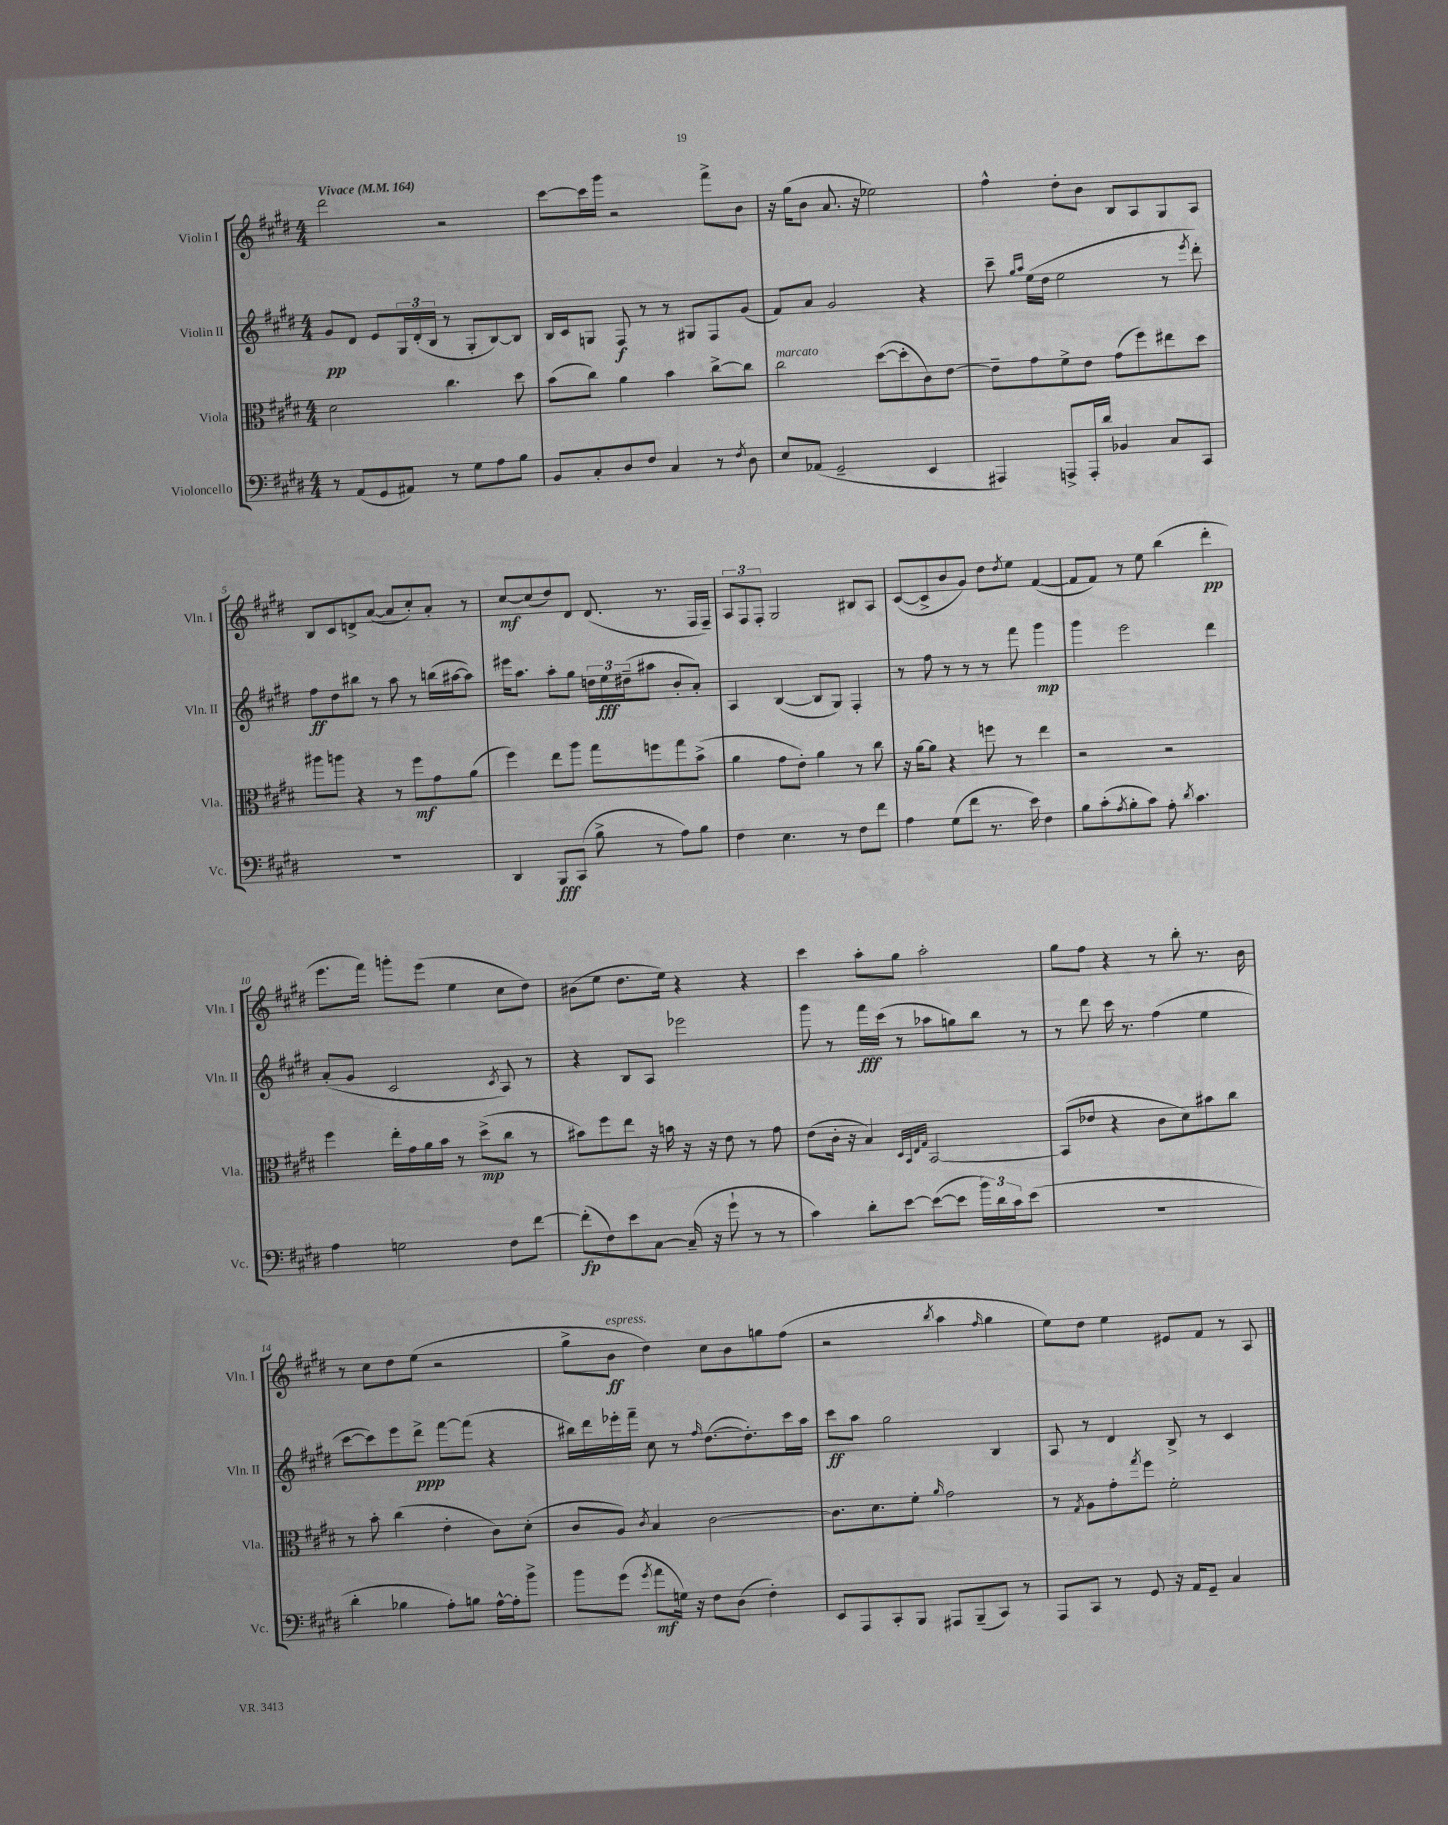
<<
\new StaffGroup <<
\new Staff = "s0" \with { instrumentName = "Violin I" shortInstrumentName = "Vln. I" } {
    \clef treble \key e \major \numericTimeSignature \time 4/4 \tempo "Vivace" 4 = 164
    dis'''2 r2 |
    cis'''8~ cis'''16 gis'''16 r2 fis'''8-> b'8 |
    r16 gis''16( b'8 a'8. r16 ees''2) |
    fis''4-^ dis''8-. b'8 b8 a8 gis8 a8 |
    b8 cis'8 d'8-> a'8~( a'8 cis''8-.) a'8-. r8 |
    cis''8~\mf cis''8( dis''8) dis'8 dis'8.( r8. fis16 fis16--) |
    \tuplet 3/2 { a8 fis8 fis8-. } gis2 bis8 a8 |
    cis'8~( cis'8-> b'8 gis'8) dis''8 \acciaccatura { dis''8 } e''8 fis'4~( |
    fis'8 fis'8) r8 e''8 b''4( dis'''4-.\pp |
    e'''8. fis'''16) g'''8-. e'''8( e''4 cis''8 dis''8) |
    bis'8( e''8 dis''8. e''16) r4 r4 |
    cis'''4 a''8-. gis''8 a''2-. |
    gis''8 fis''8 r4 r8 b''8-. r8. b'16 |
    r8 cis''8 dis''8 e''8( r2 |
    gis''8-> b'8\ff^\markup { \italic "espress." } dis''4) cis''8 b'8 g''8 fis''8( |
    r2 \acciaccatura { b''8 } a''4 \grace { fis''16 } gis''4 |
    e''8) dis''8 e''4 eis'8 fis'8 r8 a8 \bar "|." |
}
\new Staff = "s1" \with { instrumentName = "Violin II" shortInstrumentName = "Vln. II" } {
    \clef treble \key e \major \numericTimeSignature \time 4/4
    gis'8\pp dis'8 e'8 \tuplet 3/2 { gis16 dis'16-.( b16 } r8 gis8-. b8~) b8 |
    b16 cis'16 g8 fis8\f r8 r8 gis8 fis8 gis'8( |
    fis'8) a'8 gis'2 r4 |
    cis'''8-- \grace { gis''16 a''16 } e''16( dis''16 e''2 r8 \acciaccatura { e'''8 } dis'''8-.) |
    fis''8\ff dis''8 bis''8 r8 a''8 r8 b''16( ais''16~ ais''8) |
    eis'''16 a''8. a''8-. gis''8 \tuplet 3/2 { d''16 e''16\fff dis''16--( } ais''8 b'8-. a'8-.) |
    a4 b4~( b8 gis8) fis4-. |
    r8 fis''8 r8 r8 r8 fis'''8 gis'''4\mp |
    gis'''4 e'''2 dis'''4 |
    a'8-.( gis'8 cis'2 \acciaccatura { cis'8 } a8) r8 |
    r4 b8 a8 ees'''2 |
    gis'''8 r8 fis'''16\fff cis'''16( r8 aes''8 g''8) b''8 r8 |
    r8 dis'''8 cis'''16 r8. fis''4( e''4 |
    cis'''8~ cis'''8) e'''8 dis'''8->\ppp fis'''8~ fis'''8( r4 |
    bis''16) dis'''16 ees'''16-. fis'''16-- cis''8 r8 \grace { fis''16 } dis''8.~( dis''8.-.) cis'''16 a''16 |
    cis'''8\ff a''8 gis''2 b4 |
    a8 r8 dis'4 b8-> r8 cis'4 \bar "|." |
}
\new Staff = "s2" \with { instrumentName = "Viola" shortInstrumentName = "Vla." } {
    \clef alto \key e \major \numericTimeSignature \time 4/4
    dis'2 cis''4. dis''8 |
    b'8( cis''8) a'4 b'4 cis''8~-> cis''8 |
    cis''2^\markup { \italic "marcato" } dis''8~( dis''8-. cis'8) e'8~ |
    e'8-- gis'8 fis'8-> e'8 gis'8( fis''8) eis''8 dis''8 |
    ais''8 a''8 r4 r8 fis''8\mf gis'8 a'8( |
    fis''4) e''8 a''8 gis''8 f''8 gis''8 b'8->( |
    a'4 gis'8 e'8-.) a'4 r8 cis''8 |
    r16 a'16~ a'8 r4 f''8 r8 e''4 |
    r2 r2 |
    fis''4 e''16-. gis'16 a'16 b'16 r8 dis''8->\mp( cis''8 r8 |
    bis'8) fis''8 e''8 r16 b'16 r16 r16 e'8 r8 gis'8 |
    e'8( cis'16-. r16 b4) \grace { dis32 b,32 e32 gis32 } b,2~ |
    b,8( ees'8 r4 cis'8 dis'8) bis'8 cis''8 |
    r8 b'8-. cis''4( e'4-. cis'8) dis'8-.( |
    cis'8 a8) \acciaccatura { cis'8 } b4 cis'2~ |
    cis'8. dis'8. fis'8-. \grace { a'16 } gis'2 |
    r8 \acciaccatura { gis8 } a8 gis'8-. \acciaccatura { gis''8 } fis''8 fis'2-. \bar "|." |
}
\new Staff = "s3" \with { instrumentName = "Violoncello" shortInstrumentName = "Vc." } {
    \clef bass \key e \major \numericTimeSignature \time 4/4
    r8 a,8( gis,8 ais,8) r8 gis8 a8 b8 |
    b,8 cis8-. dis8 fis8 cis4 r8 \acciaccatura { fis8 } dis8 |
    e8 aes,8( gis,2-- e,4 |
    ais,,4) a,,8-> a,,16-. dis'16 bes,4 cis8 cis,8 |
    R1 |
    dis,4 b,,8\fff cis,8( b8-> r8 a8) b8 |
    fis4 e4. r8 fis8 fis'8 |
    a4 gis8( fis'8 r8. e'16) fis4 |
    b8 cis'8-.( \acciaccatura { a8 } b8-. cis'8) a8-. \acciaccatura { dis'8 } cis'4. |
    a4 g2 fis8 fis'8~ |
    fis'8-.\fp( fis8) e'8 cis8~ cis16--( r16 gis'8-! r8 r8 |
    cis'4) dis'8-. e'8~ e'8~( e'8 \tuplet 3/2 { b'16) dis'16 cis'16 } e'8( |
    R1 |
    dis'4-. bes4 a8-.) b8 a16~-^ a16-. b'8-> |
    b'8 gis'8( \acciaccatura { gis'8 } a'8\mf g16) r16 fis8 dis8( fis4-.) |
    e,8 a,,8 cis,8-. b,,8 ais,,8 b,,8--( cis,8) r8 |
    a,,8 cis,8 r8 gis,8 r16 a,16 gis,8-- cis4 \bar "|." |
}
>>
>>
